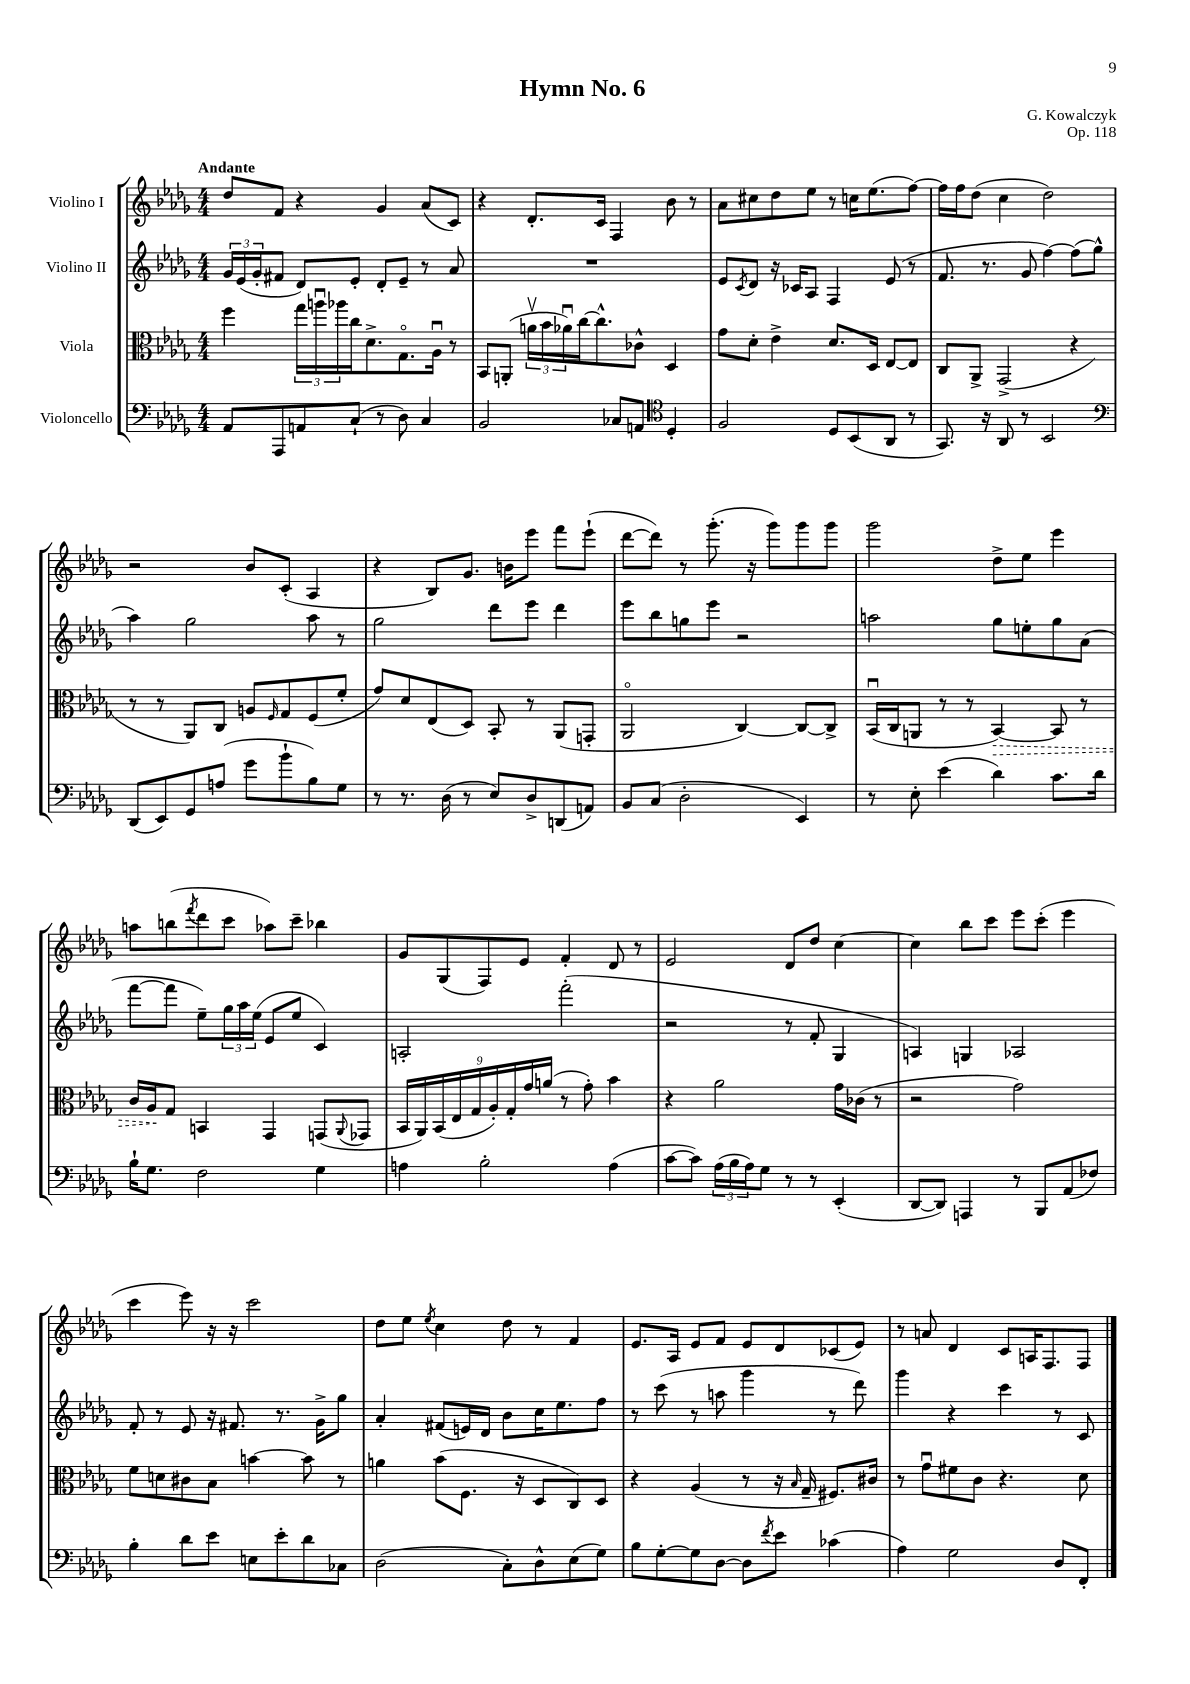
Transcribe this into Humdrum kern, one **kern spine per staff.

**kern	**kern	**dynam	**kern	**kern
*part4	*part3	*part3	*part2	*part1
*staff4	*staff3	*staff3	*staff2	*staff1
*I"Violoncello	*I"Viola	*	*I"Violino II	*I"Violino I
*clefF4	*clefC3	*	*clefG2	*clefG2
*k[b-e-a-d-g-]	*k[b-e-a-d-g-]	*	*k[b-e-a-d-g-]	*k[b-e-a-d-g-]
*M4/4	*M4/4	*	*M4/4	*M4/4
=1	=1	=1	=1	=1
!	!	!	!	!LO:TX:a:B:t=Andante
8AA-/L	4ff\	.	24g-/LL	8dd-/L
.	.	.	(24e-/	.
.	.	.	24g-'/J	.
8AAA-/	.	.	8f#X/J	8f/J
8AAn/	24gg-\LL	.	8d-/L)	4r
.	24aanu\	.	.	.
.	24aa-X\	.	.	.
(8C`/J	16cc\J	.	8e-'/J	.
.	8.d-^\	.	.	.
8r	.	.	8d-'/L	4g-/
8D-\)	8.G-\	.	8e-~/J	.
4C/	.	.	8r	(8a-/L
.	16A-u\Jk	.	.	.
.	8r	.	8a-/	8c/J)
=2	=2	=2	=2	=2
2BB-/	8BB-/L	.	1r	4r
.	(8AAn'/J	.	.	.
.	24anv\LL	.	.	8.d-'/L
.	24b-\	.	.	.
.	24a-Xu\)	.	.	.
.	[16cc\J	.	.	.
.	8.cc^^\]	.	.	16c/Jk
8C-X/L	.	.	.	4F/
8AAn/J	8c-X^^\J	.	.	.
*clefC4	*	*	*	*
4D-'/	4D-/	.	.	8b-\
.	.	.	.	8r
=3	=3	=3	=3	=3
2F/	8g-\L	.	8e-/L	8a-\L
.	.	.	8qc/	.
.	8d-'\J	.	8d-/J	8cc#X\
.	4e-^\	.	16r	8dd-\
.	.	.	16c-X/KL	.
.	.	.	8A-/J	8ee-\J
8D-/L	8.d-/L	.	4F/	8r
(8BB-/	.	.	.	16ccn\KL
.	16D-/Jk	.	.	(8.ee-\
8AA-/J	[8E-/L	.	(8e-/	.
8r	8E-/J]	.	8r	[8ff\J)
=4	=4	=4	=4	=4
8.GG-/)	8C/L	.	8.f/	16ff\LL]
.	.	.	.	16ff\J
.	8AA-^/J	.	.	(8dd-\J
16r	.	.	8.r	.
8AA-/	(2GG-^/	.	.	4cc\
8r	.	.	8g-/	.
2BB-/	.	.	[4ff\)	2dd-\)
.	4r	.	(8ff\L]	.
.	.	.	8gg-^^\J	.
!!LO:LB:g=z
=5	=5	=5	=5	=5
*clefF4	*	*	*	*
(8DD-/L	8r	.	4aa-\)	2r
8EE-/)	8r	.	.	.
8GG-/	8AA-/L)	.	2gg-\	.
(8An/J	8C/J	.	.	.
8g-\L	8An/L	.	.	8b-/L
.	16qqF/	.	.	.
8b-`\	8G-/	.	.	(8c'/J
8B-\)	(8F/	.	8aa-\	4A-/
8G-\J	8f'/J	.	8r	.
=6	=6	=6	=6	=6
8r	8g-/L)	.	2gg-\	4r
8.r	8d-/	.	.	.
.	(8E-/	.	.	8B-/L)
(16D-\	.	.	.	.
8r	8D-/J)	.	.	8.g-/J
8E-/L)	8BB-'/	.	8ddd-\L	.
.	.	.	.	16bn\KL
8D-^/	8r	.	8eee-\J	8eee-\J
(8DDn/	(8AA-/L	.	4ddd-\	8fff\L
8AAn/J)	8GGn'/J	.	.	(8eee-`\J
=7	=7	=7	=7	=7
8BB-/L	2AA-/	.	8eee-\L	[8ddd-\L
(8C/J	.	.	8bb-\	8ddd-\J])
2D-'\	.	.	8ggn\	8r
.	.	.	8eee-\J	(8.ggg-'\
.	[4C/)	.	2r	.
.	.	.	.	16r
.	.	.	.	8ggg-\L)
4EE-/)	8C/L_	.	.	8ggg-\
.	8C^/J]	.	.	8ggg-\J
=8	=8	=8	=8	=8
8r	(16BB-u/LL	.	2aan\	2ggg-\
.	16C/J	.	.	.
8E-'\	8AAn/J	.	.	.
(4e-\	8r	.	.	.
.	8r	.	.	.
!	!	!LO:HP:b	!	!
4d-\)	[4BB-/)	>	8gg-\L	8dd-^\L
.	.	.	8een'\	8ee-\J
8.c\L	8BB-/]	.	8gg-\	4eee-\
.	8r	.	(8a-\J	.
16d-\Jk	.	.	.	.
!!LO:LB:g=z
=9	=9	=9	=9	=9
16B-`\KL	16c/LL	.	[8fff\L	8aan\L
8.G-\J	16A-/J	.	.	.
.	8G-/J	]	8fff\J]	(8bbn\
.	.	.	.	8qfff/
2F\	4BBn/	.	8ee-~\L)	8ddd-\
.	.	.	24gg-\L	8ccc\J
.	.	.	24aa-\	.
.	.	.	(24ee-\JJ	.
.	4GG-/	.	8e-/L	8aa-X\L)
.	.	.	8ee-/J	8ccc~\J
4G-\	(8GGn/L	.	4c/)	4bb-X\
.	8qqAA-/	.	.	.
.	8GG-X/J	.	.	.
=10	=10	=10	=10	=10
4An\	18BB-/LL	.	2An'/	8g-/L
.	18AA-/)	.	.	.
.	(18BB-/	.	.	.
.	.	.	.	(8G-/
.	18E-/	.	.	.
.	18G-/	.	.	.
2B-'\	.	.	.	8F/)
.	18A-'/)	.	.	.
.	18G-'/	.	.	.
.	.	.	.	8e-/J
.	18g-/	.	.	.
.	(18an/JJ	.	.	.
.	8r	.	(2fff'\	4f'/
.	8g-'\)	.	.	.
(4A\	4b-\	.	.	8d-/
.	.	.	.	8r
=11	=11	=11	=11	=11
[8c\L	4r	.	2r	2e-/
8c\J])	.	.	.	.
(24A-\LL	2a-\	.	.	.
24B-\	.	.	.	.
24A-\J)	.	.	.	.
8G-\J	.	.	.	.
8r	.	.	8r	8d-/L
8r	.	.	8f'/	8dd-/J
(4EE-'/	16g-\LL	.	4G-/	[4cc\
.	(16c-X\JJ	.	.	.
.	8r	.	.	.
=12	=12	=12	=12	=12
[8DD-/L	2r	.	4An/)	4cc\]
8DD-/J])	.	.	.	.
4AAAn/	.	.	4Gn/	8bb-\L
.	.	.	.	8ccc\J
8r	2g-\)	.	2A-X/	8eee-\L
8BBB-/L	.	.	.	(8ccc'\J
(8AA-/	.	.	.	4eee-\
8F-X/J)	.	.	.	.
!!LO:LB:g=z
=13	=13	=13	=13	=13
4B-'\	8f\L	.	8f'/	4ccc\
.	8dn\	.	8r	.
8d-\L	8c#X\	.	8e-/	8eee-\)
8e-\J	8B-\J	.	16r	16r
.	.	.	8.f#X/	16r
8En\L	[4bn\	.	.	2ccc\
8e-'\	.	.	8.r	.
8d-\	8b\]	.	.	.
.	.	.	16g-^\KL	.
8C-X\J	8r	.	8gg-\J	.
=14	=14	=14	=14	=14
(2D-\	4an\	.	4a-'/	8dd-\L
.	.	.	.	8ee-\J
.	.	.	.	8qee-/
.	(8b-\L	.	(8f#X/L	4cc\
.	8.F\J	.	16en/L)	.
.	.	.	16d-/JJ	.
8C'\L)	.	.	8b-\L	8dd-\
.	16r	.	.	.
8D-^^\	8D-/L	.	16cc\K	8r
.	.	.	8.ee-\	.
(8E-\	8C/)	.	.	4f/
8G-\J)	8D-/J	.	8ff\J	.
=15	=15	=15	=15	=15
8B-\L	4r	.	8r	8.e-/L
[8G-'\	.	.	(8ccc\	.
.	.	.	.	16A-/Jk
8G-\]	(4A-/	.	8r	8e-/L
[8D-\J	.	.	8aan\	8f/J
8D-\L]	8r	.	4ggg-\	8e-/L
8qf/	.	.	.	.
8e-\J	16r	.	.	8d-/
.	16qqB-/	.	.	.
.	16G-~/	.	.	.
(4c-X\	8.F#X/L)	.	8r	(8c-X/
.	.	.	8ddd-\)	8e-/J)
.	16c#X/Jk	.	.	.
=16	=16	=16	=16	=16
4A-\)	8r	.	4ggg-\	8r
.	8g-u\L	.	.	8an/
2G-\	8f#X\	.	4r	4d-/
.	8c\J	.	.	.
.	4.r	.	4ccc\	8c/L
.	.	.	.	16An/K
.	.	.	.	8.F/
8D-/L	.	.	8r	.
8FF'/J	8d-\	.	8c/	8F/J
==	==	==	==	==
*-	*-	*-	*-	*-
